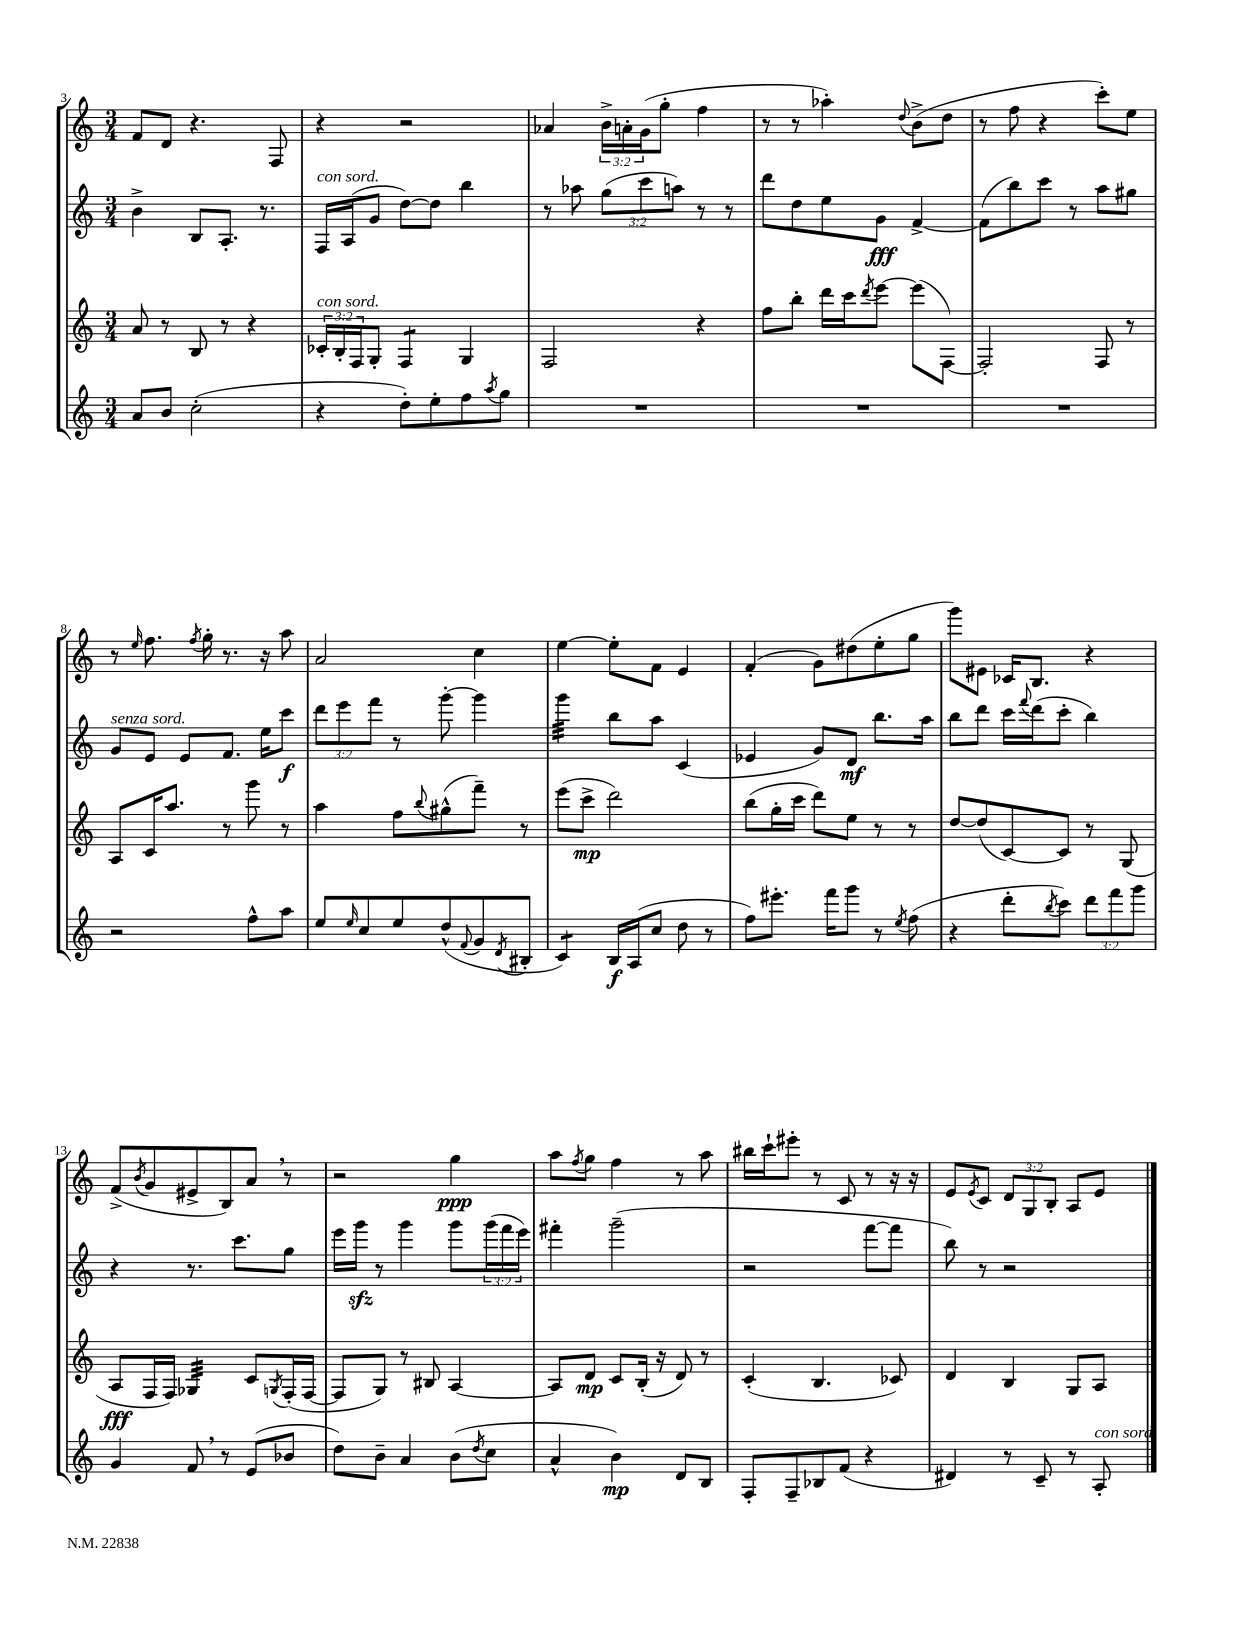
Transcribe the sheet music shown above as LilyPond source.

<<
\new StaffGroup <<
\new Staff = "s0" {
    \clef treble \key c \major \numericTimeSignature \time 3/4 \override Staff.TupletNumber.text = #tuplet-number::calc-fraction-text
    f'8 d'8 r4. f8 |
    r4 r2 |
    aes'4 \tuplet 3/2 { b'16-> a'16-. g'16( } g''8-. f''4 |
    r8 r8 aes''4-.) \appoggiatura { d''8 } b'8->( d''8 |
    r8 f''8 r4 c'''8-.) e''8 |
    r8 \grace { e''16 } f''8. \acciaccatura { f''8 } g''16-. r8. r16 a''8 |
    a'2 c''4 |
    e''4~ e''8-. f'8 e'4 |
    f'4-.( g'8) dis''8( e''8-. g''8 |
    g'''8) eis'8 ces'16 b8. r4 |
    f'8->( \acciaccatura { b'8 } g'8 eis'8-> b8) a'8 \breathe r8 |
    r2 g''4\ppp |
    a''8 \acciaccatura { f''8 } g''8 f''4 r8 a''8 |
    bis''16 c'''16-! eis'''8-. r8 c'8 r8 r16 r16 |
    e'8 \acciaccatura { e'8 } c'8 \tuplet 3/2 { d'8 g8 b8-. } a8 e'8 \bar "|." |
}
\new Staff = "s1" {
    \clef treble \key c \major \numericTimeSignature \time 3/4 \override Staff.TupletNumber.text = #tuplet-number::calc-fraction-text
    b'4-> b8 a8.-. r8. |
    f16^\markup { \italic "con sord." } a16( g'8 d''8~) d''8 b''4 |
    r8 aes''8 \tuplet 3/2 { g''8( c'''8 a''8) } r8 r8 |
    d'''8 d''8 e''8 g'8\fff f'4~-> |
    f'8( b''8) c'''8 r8 a''8 gis''8 |
    g'8^\markup { \italic "senza sord." } e'8 e'8 f'8. e''16 c'''8\f |
    \tuplet 3/2 { d'''8 e'''8 f'''8 } r8 g'''8~-. g'''4 |
    g'''4:32 b''8 a''8 c'4( |
    ees'4 g'8) d'8\mf b''8. a''16 |
    b''8 d'''8 c'''16 \appoggiatura { f'''8 } d'''16( c'''8-. b''4) |
    r4 r8. c'''8. g''8 |
    e'''16 g'''16\sfz r8 g'''4 g'''8 \tuplet 3/2 { g'''16( f'''16 e'''16) } |
    fis'''4-. g'''2--( |
    r2 f'''8~ f'''8 |
    b''8) r8 r2 \bar "|." |
}
\new Staff = "s2" {
    \clef treble \key c \major \numericTimeSignature \time 3/4 \override Staff.TupletNumber.text = #tuplet-number::calc-fraction-text
    a'8 r8 b8 r8 r4 |
    \tuplet 3/2 { ces'16-.^\markup { \italic "con sord." } b16-. f16 } g8-. f4:8 g4 |
    f2 r4 |
    f''8 b''8-. d'''16 c'''16 \acciaccatura { d'''8 } e'''8~ e'''8( f8~) |
    f2-. f8 r8 |
    a8 c'16 a''8. r8 g'''8 r8 |
    a''4 f''8 \appoggiatura { b''8 } gis''8-^( f'''8--) r8 |
    e'''8( c'''8->\mp d'''2) |
    b''8( g''16-. c'''16 d'''8) e''8 r8 r8 |
    d''8~ d''8( c'8~) c'8 r8 g8( |
    a8\fff f16 f16) ges4:32 c'8 \acciaccatura { g8 } f16-.( f16~ |
    f8 g8) r8 bis8 a4~ |
    a8 d'8\mp c'8 b16-.( r16 d'8) r8 |
    c'4-.( b4. ces'8) |
    d'4 b4 g8 a8 \bar "|." |
}
\new Staff = "s3" {
    \clef treble \key c \major \numericTimeSignature \time 3/4 \override Staff.TupletNumber.text = #tuplet-number::calc-fraction-text
    a'8 b'8 c''2-.( |
    r4 d''8-.) e''8-. f''8 \acciaccatura { a''8 } g''8 |
    R2. |
    R2. |
    R2. |
    r2 f''8-^ a''8 |
    e''8 \grace { e''16 } c''8 e''8 d''8-^( \appoggiatura { f'8 } g'8 \acciaccatura { d'8 } bis8-. |
    c'4:8) b16\f a16( c''8 d''8 r8 |
    f''8) eis'''8.-. f'''16 g'''8 r8 \acciaccatura { e''8 } f''8( |
    r4 d'''8-. \acciaccatura { b''8 } c'''8) \tuplet 3/2 { d'''8 f'''8 g'''8 } |
    g'4 f'8 \breathe r8 e'8( bes'8 |
    d''8) b'8-- a'4 b'8( \acciaccatura { d''8 } c''8 |
    a'4-^ b'4\mp) d'8 b8 |
    f8-. f8-- bes8 f'8( r4 |
    dis'4) r8 c'8-- r8 a8-.^\markup { \italic "con sord." } \bar "|." |
}
>>
>>
\layout { \context { \Score currentBarNumber = #3 } }
